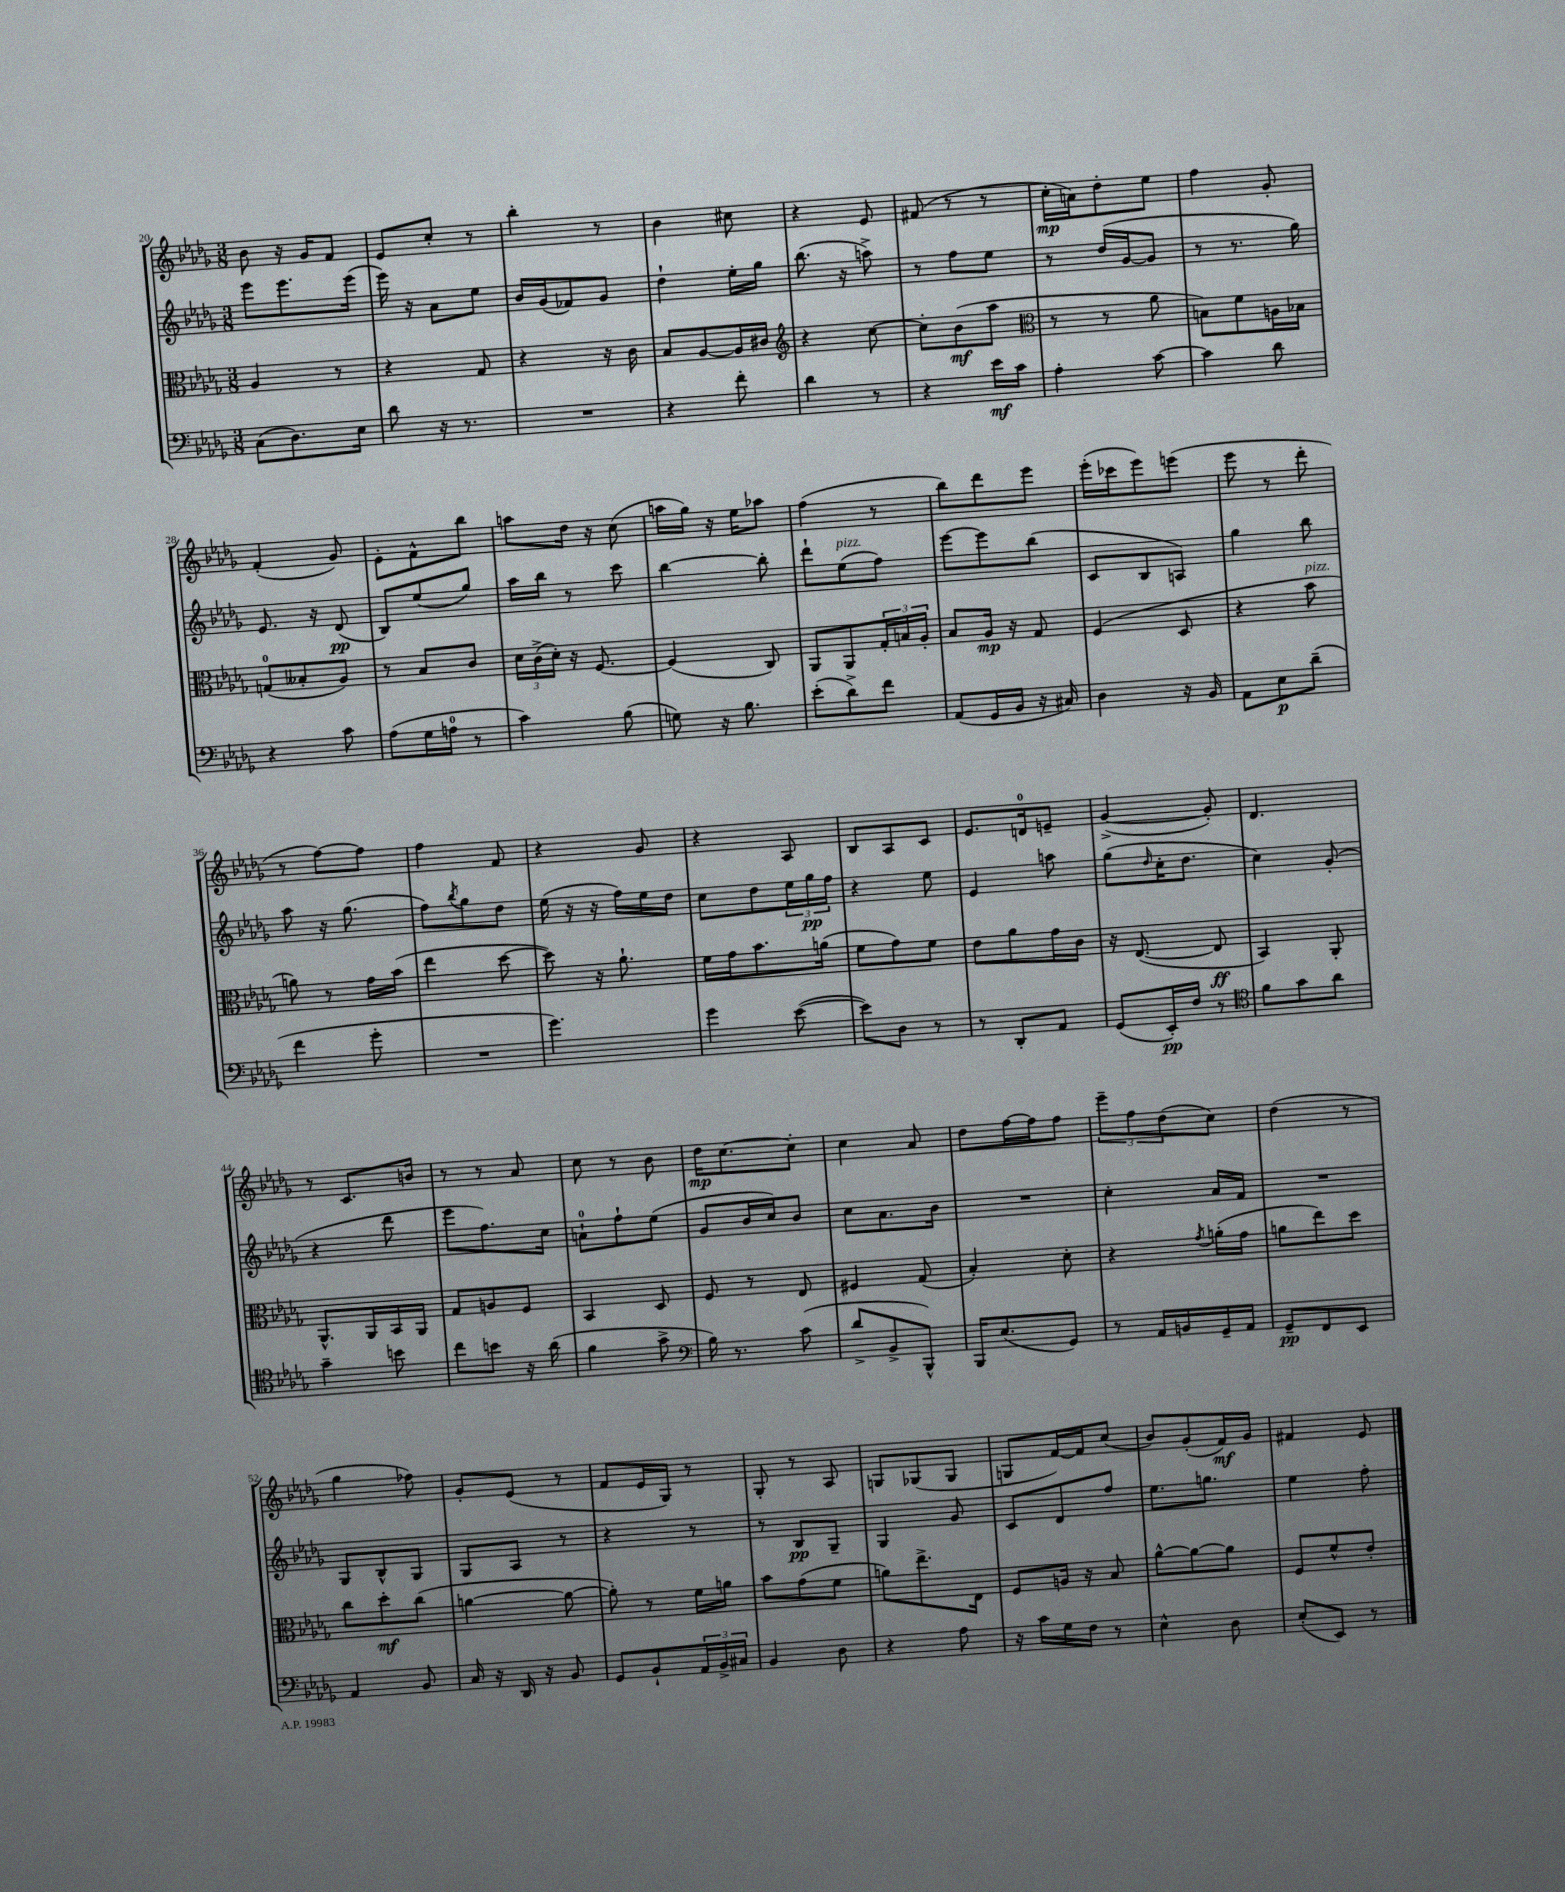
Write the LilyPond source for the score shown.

<<
\new StaffGroup <<
\new Staff = "s0" {
    \clef treble \key des \major \numericTimeSignature \time 3/8
    bes'8 r16 ges'16 f'8 |
    ees'8 c''8-. r8 |
    bes''4-. r8 |
    bes'4 cis''8 |
    r4 ees'8 |
    fis'8( r8 r8 |
    c''16-.\mp a'16) des''8-. ees''8 |
    f''4 ges'8-. |
    f'4-.( ges'8) |
    ees'8-. f'8-^ bes''8 |
    a''8 des''16 r16 c''8( |
    a''16 ges''16) r16 ees''16 aes''8 |
    f''4( r8 |
    bes''8) des'''8 ees'''8 |
    ees'''16-.( ces'''16 ees'''8) e'''8( |
    ees'''8 r8 des'''8-. |
    r8 f''8~) f''8 |
    f''4 f'8 |
    r4 ges'8 |
    r4 aes8 |
    bes8 aes8 c'8 |
    ees'8. d'16-0 e'8-- |
    ges'4~->( ges'8-.) |
    des'4. |
    r8 c'8. b'16 |
    r8 r8 aes'8 |
    c''8 r8 bes'8 |
    des''16\mp c''8.~ c''8-. |
    c''4 aes'8 |
    des''8 f''16~ f''16 f''8 |
    \tuplet 3/2 { ees'''8-- f''8 des''8( } c''8) |
    des''4( r8 |
    ges''4 fes''8) |
    ges'8-. ees'8( r8 |
    f'8 ees'16 ges16) r8 |
    ges8-. r8 aes8 |
    g8 ges8( ges8 |
    g8 f'16~) f'16 c''8( |
    bes'8) ges'8-.( f'16\mf) ges'16 |
    fis'4 ees'8 \bar "|." |
}
\new Staff = "s1" {
    \clef treble \key des \major \numericTimeSignature \time 3/8
    ees'''8 ees'''8. ees'''16( |
    ees'''16) r16 aes'8 ees''8 |
    bes'16 ges'16( fes'8) ges'8 |
    des''4-! ees''16-. ges''16 |
    bes''8.( r16 a''8->) |
    r8 f''8 ees''8 |
    r8 des''16( ges'16~ ges'8 |
    r8 r8. ges''16) |
    ees'8. r16 des'8\pp( |
    bes8) ees''8( ges''8) |
    aes''16 bes''16 r8 c'''8 |
    bes''4~ bes''8-. |
    des'''8-! ees''8^\markup { \italic "pizz." }( f''8) |
    ees'''8~ ees'''8 bes''8( |
    c'8 bes8 a8) |
    ges''4 bes''8 |
    aes''8 r16 ges''8.( |
    f''8) \acciaccatura { bes''8 } ges''8 des''8 |
    ees''16( r16 r16 f''16) ees''16 des''16 |
    c''8 des''8 \tuplet 3/2 { ees''16 ges''16\pp f''16 } |
    r4 ees''8 |
    ees'4 a''8 |
    ges''8( \grace { des''16 } c''16-. des''8. |
    c''4) ges'8-.( |
    r4 des'''8 |
    ees'''8 f''8.) c''16 |
    a'8-0-! f''8-! ees''8( |
    ges'8 bes'16 c''16) bes'8 |
    c''8 aes'8. bes'16 |
    R4. |
    c''4-. aes'16 f'16 |
    R4. |
    ges8 bes8-^ ges8 |
    ges8 aes8 r8 |
    r4 r8 |
    r8 bes8\pp ges8-- |
    ges4 ges'8 |
    c'8 des'8 f''8 |
    ees''8. g''8. |
    ees''4 f''8-. \bar "|." |
}
\new Staff = "s2" {
    \clef alto \key des \major \numericTimeSignature \time 3/8
    aes4 r8 |
    r4 ges8 |
    r4 r16 c'16 |
    bes8 aes8~ aes16 cis'16 |
    \clef treble r4 c''8~ |
    c''8-. bes'8\mf( aes''8 |
    \clef alto r8 r8 aes'8 |
    b8) f'8 a16 bes16 |
    g8-0( beses8-. aes8) |
    r8 bes8 c'8 |
    \tuplet 3/2 { des'16 c'16->( des'16-.) } r16 f8.~ |
    f4( c8) |
    aes,8 aes,8 \tuplet 3/2 { ges16-. b16 aes16-. } |
    bes8 aes16\mp r16 ges8 |
    f4( des8 |
    r4 bes'8^\markup { \italic "pizz." } |
    a'8) r8 ges'16 bes'16( |
    ees''4 des''8~ |
    des''8) r16 aes'8.-! |
    f'16 ges'16 bes'8. a'16( |
    f'8 ges'8) f'8 |
    ees'8 aes'8 ges'16 c'16 |
    r16 ees8.~( ees8\ff |
    bes,4) aes,8-. |
    aes,8.-^ aes,16 bes,16 aes,16 |
    ges8 a8 f8 |
    bes,4 des8 |
    f8 r8 ees8 |
    fis4 ges8( |
    bes4-.) des'8-. |
    r4 \acciaccatura { ges'8 } a'16-.( ges'16 |
    a'8 ees''8) des''8 |
    c''8 des''8-.\mf c''8( |
    a'4~ a'8~ |
    a'8-.) r8 f'16 a'16 |
    bes'8 ges'8( f'8 |
    a'8) ees''8.-> ees16 |
    f8 a16 r16 bes8 |
    aes'8~-^ aes'8~ aes'8 |
    f8 f'8-^ ees'8-. \bar "|." |
}
\new Staff = "s3" {
    \clef bass \key des \major \numericTimeSignature \time 3/8
    c8( des8.) ees16 |
    des'8 r16 r8. |
    R4. |
    r4 f'8-. |
    des'4 r8 |
    r4 ees'16\mf c'16 |
    aes4-. c'8~ |
    c'4 des'8 |
    r4 c'8 |
    aes8( ges16 a16-0 r8 |
    c'4) bes8( |
    g8) r16 bes8. |
    ees'8-.( des'8->) f'8 |
    aes,8( ges,16 bes,16 r16 cis16) |
    des4 r16 bes,16 |
    aes,8 ees8\p des'8--( |
    f'4 ges'8-. |
    R4. |
    ges'4.) |
    ges'4 ees'8~( |
    ees'8) des8 r8 |
    r8 des,8-. aes,8 |
    ges,8( ees,16-.\pp) f16 r8 |
    \clef tenor f'8 ges'8 aes'8 |
    ges'4-- b'8 |
    c''8 b'8 r16 aes'16( |
    f'4 ges'8-> |
    \clef bass bes16) r8. c'8( |
    des'8-> bes,8-> bes,,8-^) |
    bes,,16 ees8.( ges,8) |
    r8 aes,16 b,16 ges,16-- aes,16 |
    ges,8--\pp f,8 ees,8 |
    aes,4 bes,8 |
    c16 r16 des,16 r16 bes,8 |
    ges,8 bes,8-! \tuplet 3/2 { aes,16 bes,16-> cis16 } |
    bes,4 des8 |
    r4 aes8 |
    r16 c'16 ges16 f16 r8 |
    ees4-^ des8 |
    ees8-.( ees,8) r8 \bar "|." |
}
>>
>>
\layout { \context { \Score currentBarNumber = #20 } }
